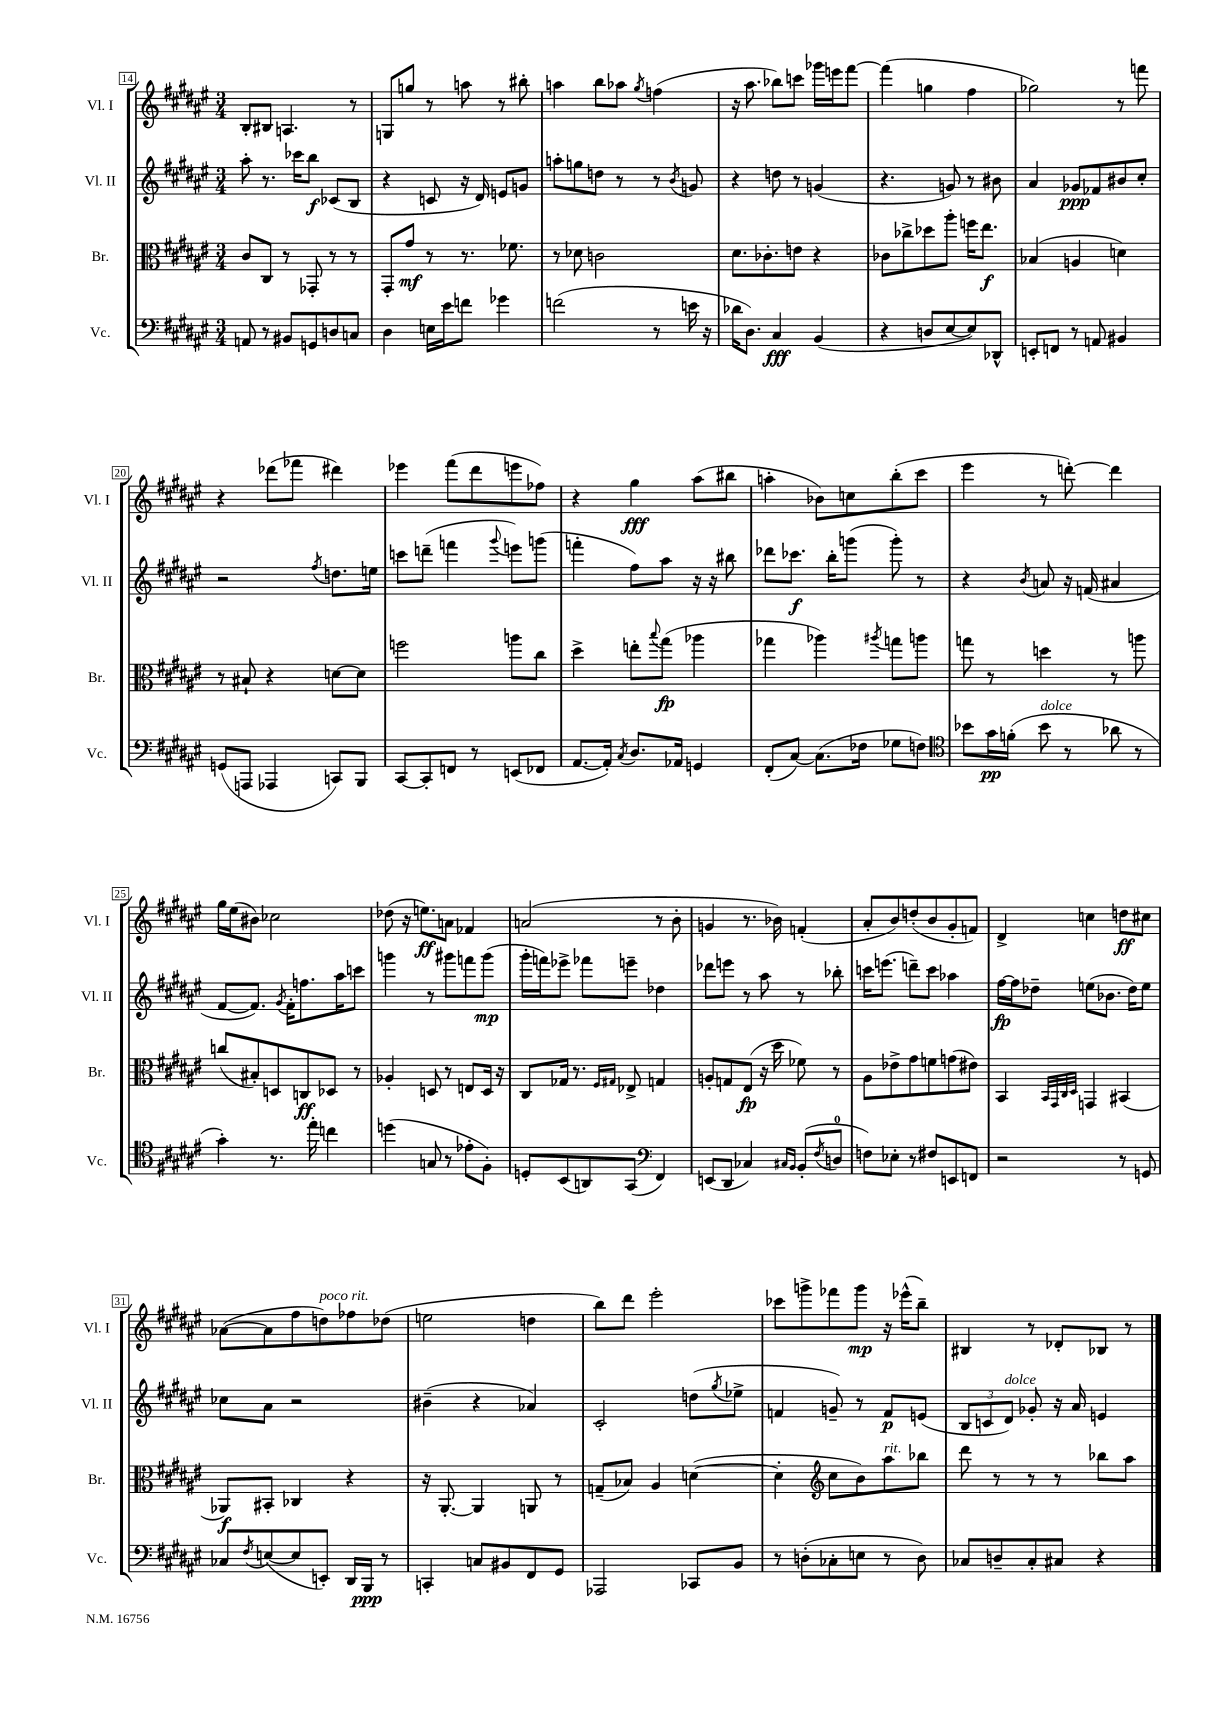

**kern	**kern	**kern	**kern
*staff4	*staff3	*staff2	*staff1
*clefF4	*clefC3	*clefG2	*clefG2
*k[f#c#g#d#a#e#]	*k[f#c#g#d#a#e#]	*k[f#c#g#d#a#e#]	*k[f#c#g#d#a#e#]
*M3/4	*M3/4	*M3/4	*M3/4
8AA	8c#	8aa#'	8B'
8r	8C#	8.r	8B#
8BB#	8r	.	4.A
.	.	16ccc-	.
8GG	8GG-'	8bb	.
8D	8r	(8c-	.
8C	8r	8B	8r
=	=	=	=
4D#	8GG#'	4r	8G
.	8g#	.	8gg
16E	8r	8c	8r
16e#	.	.	.
8f	8.r	16r	8aa
.	.	16d#)	.
4g-	.	8e	8r
.	8.f-	.	.
.	.	8g	8bb#'
=	=	=	=
(2f	8r	8aa'	4aa
.	8d-	8gg	.
.	2c	8dd	8bb
.	.	8r	8aa-
.	.	.	8qgg#
8r	.	8r	(4ff
.	.	8qb	.
16e	.	8g	.
16r	.	.	.
=	=	=	=
16d-	8.d#	4r	16r
8.D#)	.	.	8.aa#
.	8.c-'	.	.
4C#	.	8dd	8bb-)
.	8e	8r	8ccc
(4BB	4r	(4g	16ggg-
.	.	.	16eee
.	.	.	[8fff#
=	=	=	=
4r	8c-	4.r	(4fff#]
.	8cc-^	.	.
8D	8dd-	.	4gg
[8E#	8aa#'	8g)	.
8E#])	16ff	8r	4ff#
.	8.ee#	.	.
8DD-^^	.	8b#	.
=	=	=	=
8EE'	(4B-	4a#	2gg-)
8FF	.	.	.
8r	4A	8g-	.
8AA	.	8f-	.
4BB#	4d)	8b#	8r
.	.	8cc#'	8fff
=	=	=	=
(8GG	8r	2r	4r
8AAA	8B#`	.	.
4AAA-	4r	.	(8ddd-
.	.	.	8fff-
.	.	8qff#	.
8CC)	[8d	8.dd	4ddd#)
8BBB	8d]	.	.
.	.	16ee	.
=	=	=	=
[8CC#	2ff	8ccc	4eee-
8CC#']	.	(8ddd~	.
8FF	.	4fff	(8fff#
8r	.	.	8ddd#
.	.	8qqggg#	.
(8EE	8aa	8eee)	8eee
8FF-	8cc#	(8ggg	8ff-)
=	=	=	=
[8.AA#	4dd#^	4fff'	4r
16AA#'])	.	.	.
8qC#	.	.	.
8.D#	8ee'	8ff#)	4gg#
.	8qqbb	.	.
.	(8gg#	8aa#	.
16AA-	.	.	.
4GG	4aa-	16r	(8aa#
.	.	16r	.
.	.	8bb#	8bb#
=	=	=	=
(8FF#'	4gg-	8ddd-	4aa'
[8C#)	.	8.ccc-	.
(8.C#]	4aa-)	.	8b-)
.	.	16bb'	.
.	.	(8ggg	8cc
16F-	.	.	.
.	8qaa#	.	.
8G-	8gg	8ggg')	(8bb'
8F)	8aa	8r	8ccc#
=	=	=	=
*clefC4	*	*	*
8b-	8gg	4r	4eee#
16g#	8r	.	.
(16f'	.	.	.
.	.	8qb	.
8b-	4dd	8a	8r
8r	.	16r	[8ddd')
.	.	(16f	.
8a-	8r	4a#	4ddd]
8r	8aa	.	.
=	=	=	=
4g#')	(8cc	[8f#	16gg#
.	.	.	(16ee#
.	8B#')	8.f#])	8b#)
8.r	8D	.	2cc-
.	.	8qg#	.
.	.	16f#'	.
.	8C	8.ff	.
16ee#'	.	.	.
4cc	8D-	.	.
.	.	16aa#	.
.	8r	8ccc	.
=	=	=	=
(4dd	4A-'	4ggg	(8dd-
.	.	.	16r
.	.	.	8.ee)
8G	8D	8r	.
8r	8r	8ggg#	8a
8e-'	8E	8fff	4f-
8F#')	16D	(8ggg#	.
.	16r	.	.
=	=	=	=
8D'	8C#	16ggg#'	(2a
.	.	16fff)	.
(8BB	16G-	8eee-^	.
.	8.r	.	.
8AA)	.	8fff-	.
.	16qqF#	.	.
.	16qqG#	.	.
(8GG#	8E-^	8eee~	.
*clefF4	*	*	*
4FF#)	4G	4dd-	8r
.	.	.	8b'
=	=	=	=
(8EE	8A'	8ddd-	4g
8DD#	8G	8eee	.
4C-)	(8E#	8r	8.r
.	16r	8aa#	.
.	16dd#	.	16b-)
16qqC#	.	.	.
16qqBB	.	.	.
(8BB'	8f-)	8r	(4f'
8qF#	.	.	.
8D	8r	8bb-'	.
=	=	=	=
8F)	8A#	16ccc	8a#'
.	.	(8.eee	.
8E-'	8e-^	.	8b)
8r	8g#	8ddd~)	(8dd'
8F#	8f	8ccc	8b
8EE	(8g	4aa-	8g#'
8FF	8e#)	.	8f)
=	=	=	=
2r	4BB	[16ff#	4d#^
.	.	16ff#]	.
.	.	8dd-~	.
.	32qqBB	.	.
.	32qqGG#	.	.
.	32qqC#	.	.
.	32qqD#	.	.
.	4GG	(8ee	4cc
.	.	8.b-	.
8r	(4BB#	.	8dd
.	.	16dd-)	.
8GG	.	8ee	8cc#
=	=	=	=
8C-	8AA-)	8cc-	([8a-
8qF#	.	.	.
([8E	8BB#'	8a#	8a-]
8E]	4C-	2r	8ff#
8EE')	.	.	8dd)
16DD#	4r	.	8ff-
16BBB	.	.	.
8r	.	.	(8dd-
=	=	=	=
4CC'	16r	(4b#~	2ee
.	[8.AA#'	.	.
8C	4AA#]	4r	.
8BB#	.	.	.
8FF#	8AA	4a-)	4dd
8GG#	8r	.	.
=	=	=	=
2AAA-	(8G~	2c#'	8bb)
.	8B-)	.	8ddd#
.	4A#	.	2eee#'
8CC-	([4d	(8dd	.
.	.	8qgg#	.
8BB	.	8ee-^	.
=	=	=	=
8r	4d']	4f	8ccc-
(8D'	.	.	8ggg^
*	*clefG2	*	*
8C-'	8cc#	8g~)	8fff-
8E	8b)	8r	8ggg
8r	8aa#	8f	16r
.	.	.	(16eee-^^
8D)	8bb-	(8e	8bb~)
=	=	=	=
8C-	8ddd#	12B	4B#
.	.	12c	.
8D~	8r	.	.
.	.	12d#)	.
8C-'	8r	8g-'	8r
8C#	8r	16r	8d-'
.	.	16a#	.
4r	8bb-	4e	8B-
.	8aa#	.	8r
==	==	==	==
*-	*-	*-	*-
